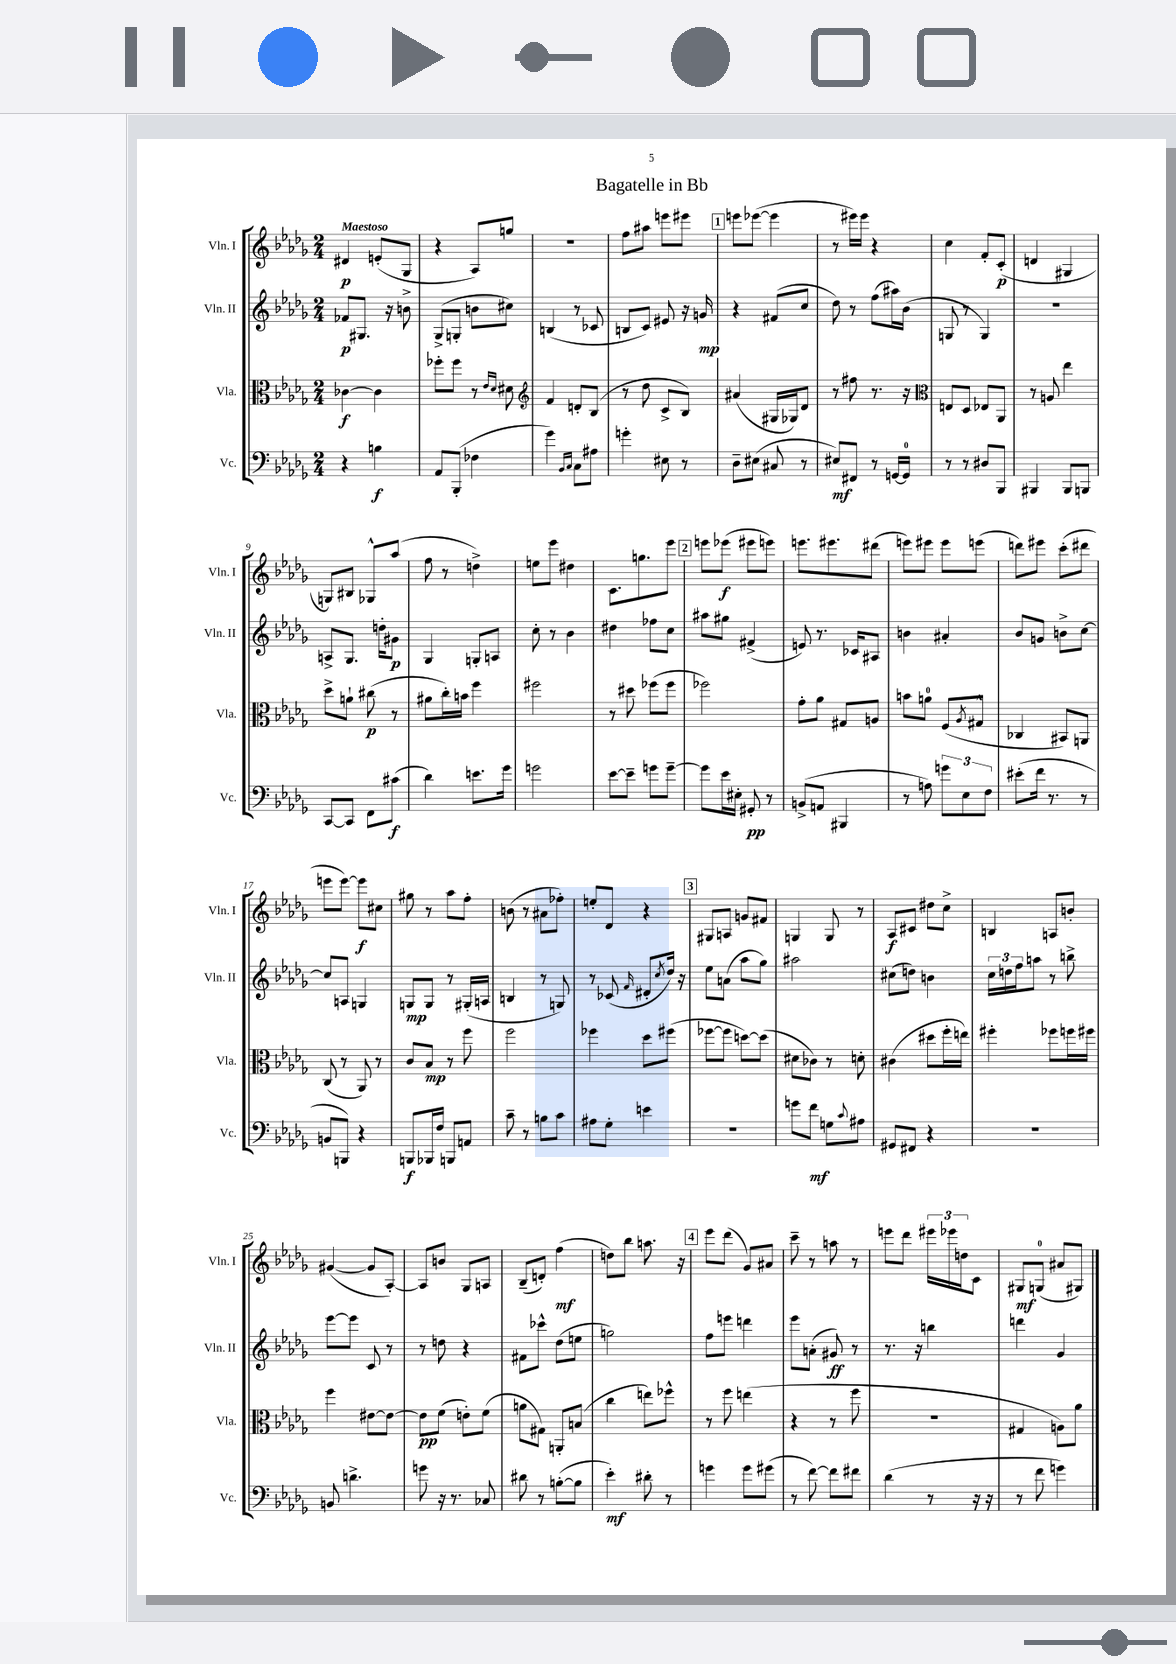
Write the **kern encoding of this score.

**kern	**dynam	**kern	**dynam	**kern	**dynam	**kern	**dynam
*part4	*part4	*part3	*part3	*part2	*part2	*part1	*part1
*staff4	*staff4	*staff3	*staff3	*staff2	*staff2	*staff1	*staff1
*I"Vc.	*	*I"Vla.	*	*I"Vln. II	*	*I"Vln. I	*
*I'Vc.	*	*I'Vla.	*	*I'Vln. II	*	*I'Vln. I	*
*clefF4	*	*clefC3	*	*clefG2	*	*clefG2	*
*k[b-e-a-d-g-]	*	*k[b-e-a-d-g-]	*	*k[b-e-a-d-g-]	*	*k[b-e-a-d-g-]	*
*M2/4	*	*M2/4	*	*M2/4	*	*M2/4	*
=1	=1	=1	=1	=1	=1	=1	=1
!	!	!	!	!	!	!LO:TX:a:B:t=Maestoso	!
4r	.	[4c-X\	f	8f-X/L	p	4d#X/	p
.	.	.	.	8.G#X/J	.	.	.
4Bn\	f	4c-\]	.	.	.	(8en'/L	.
.	.	.	.	16r	.	.	.
.	.	.	.	8bn^\	.	8G-/J	.
=2	=2	=2	=2	=2	=2	=2	=2
8AA-/L	.	8ff-X'\L	.	(8G-^/L	.	4r	.
(8BBB-'/J	.	8ff-\J	.	8Gn'/J	.	.	.
4F-X\	.	8r	.	8bn\L	.	8A-/L)	.
.	.	16qqe-/LL	.	.	.	.	.
.	.	16qqd-/JJ	.	.	.	.	.
.	.	8d#X\	.	8cc#X\J)	.	8ggn/J	.
=3	=3	=3	=3	=3	=3	=3	=3
*	*	*clefG2	*	*	*	*	*
4g-\)	.	4f/	.	(4Bn/	.	2r	.
16qqBB-/LL	.	.	.	.	.	.	.
16qqC/JJ	.	.	.	.	.	.	.
8C\L	.	8dn'/L	.	8r	.	.	.
8A#X\J	.	(8B-/J	.	8c-X/	.	.	.
=4	=4	=4	=4	=4	=4	=4	=4
4gn'\	.	8r	.	8Bn/L	.	8ff\L	.
.	.	8dd-\	.	8c/J)	.	8aa#X\J	.
8E#X\	.	8c^/L	.	8e#X/	.	8eeen\L	.
8r	.	8B-/J)	.	16r	.	8eee#X\J	.
.	.	.	.	16gn/	mp	.	.
!!LO:REH:place=s1:t=1
=5	=5	=5	=5	=5	=5	=5	=5
8D-~\L	.	(4a#X/	.	4r	.	8eeen\L	.
(8E#X\J	.	.	.	.	.	([8eee-X\J	.
8C#X/	.	16G#X/LL	.	(8f#X/L	.	4eee-\]	.
.	.	16G-X/J)	.	.	.	.	.
8r	.	8d-/J	.	8cc/J	.	.	.
=6	=6	=6	=6	=6	=6	=6	=6
8E#X/L)	mf	8r	.	8dd-\)	.	8r	.
8FF#X/J	.	8ff#X\	.	8r	.	16eee#X\LL)	.
.	.	.	.	.	.	16eee#\JJ	.
8r	.	8.r	.	(8ff\L	.	4r	.
[16GGn/LL	.	.	.	16aa#X\L)	.	.	.
16GG/JJ]	.	16r	.	(16b-\JJ	.	.	.
=7	=7	=7	=7	=7	=7	=7	=7
*	*	*clefC3	*	*	*	*	*
8r	.	8En/L	.	8Gn/	.	4cc\	.
8r	.	8D-/J	.	8r	.	.	.
8D#X/L	.	8E-X/L	.	4G/)	.	8f'/L	.
8BBB-/J	.	8AA-/J	.	.	.	(8c'/J	p
=8	=8	=8	=8	=8	=8	=8	=8
4BBB#X/	.	8r	.	2r	.	4dn/	.
.	.	8An/	.	.	.	.	.
8BBB#/L	.	4ee-\	.	.	.	4G#X/	.
8BBBn/J	.	.	.	.	.	.	.
!!LO:LB:g=z
=9	=9	=9	=9	=9	=9	=9	=9
[8CC/L	.	8dd-^\L	.	8An^/L	.	8Gn/L)	.
8CC/J]	.	8an`\J	.	8.G-/J	.	8B#X/J	.
8FF\L	.	(8cc#X\	p	.	.	8G-X^^/L	.
.	.	.	.	16ddn'\KL	.	.	.
(8c#X\J	f	8r	.	8g#X\J	p	(8aa-/J	.
=10	=10	=10	=10	=10	=10	=10	=10
4d-\)	.	8a#X\L	.	4G-/	.	8ff\	.
.	.	16cc'\L)	.	.	.	8r	.
.	.	16bn\JJ	.	.	.	.	.
8.en\L	.	4ff\	.	8Gn'/L	.	4ddn^\)	.
.	.	.	.	8An/J	.	.	.
16g-\Jk	.	.	.	.	.	.	.
=11	=11	=11	=11	=11	=11	=11	=11
2gn\	.	2ff#X\	.	8cc'\	.	8een\L	.
.	.	.	.	8r	.	8eee-\J	.
.	.	.	.	4b-\	.	4dd#X\	.
=12	=12	=12	=12	=12	=12	=12	=12
[8e-\L	.	8r	.	4dd#X\	.	8.c\L	.
8e-~\J]	.	8dd#X\	.	.	.	.	.
.	.	.	.	.	.	8.ggn\	.
8gn\L	.	(8ff-X\L	.	8ff-X\L	.	.	.
[8g~\J	.	8ff-\J	.	8cc\J	.	8eee-\J	.
!!LO:REH:place=s1:t=2
=13	=13	=13	=13	=13	=13	=13	=13
8g\L]	.	2ff-X\)	.	8aa#X\L	.	8eeen\L	.
16e-\L	.	.	.	8gg#X\J	.	(8eee-X\J	f
16E#X'\JJ	.	.	.	.	.	.	.
8GG#X'/	pp	.	.	(4f#X^/	.	8eee#X\L	.
8r	.	.	.	.	.	8eeen\J)	.
=14	=14	=14	=14	=14	=14	=14	=14
(8BBn^/L	.	8g-'\L	.	8en/)	.	8.eeen\L	.
8AAn/J	.	8a-\J	.	8.r	.	.	.
.	.	.	.	.	.	8.eee#X\	.
4BBB#X/	.	8G#X/L	.	.	.	.	.
.	.	.	.	16c-X/KL	.	.	.
.	.	8An/J	.	8A#X/J	.	(8ddd#X\J	.
=15	=15	=15	=15	=15	=15	=15	=15
8r	.	8bn\L	.	4bn\	.	8eeen\L)	.
8An\)	.	8an\J	.	.	.	8eee#X\J	.
12gn\L	.	(8F/L	.	4a#X'/	.	8eee#\L	.
12E-\	.	.	.	.	.	.	.
.	.	8qA-/	.	.	.	.	.
.	.	8G#X^^/J	.	.	.	(8eeen\J	.
12F\J	.	.	.	.	.	.	.
=16	=16	=16	=16	=16	=16	=16	=16
(8e#X'\L	.	4C-X/	.	8b-/L	.	8dddn\L)	.
16f\Jk	.	.	.	8gn/J	.	8eee#X\J	.
8.r	.	.	.	.	.	.	.
.	.	8BB#X/L)	.	8bn^\L	.	(8ccc'\L	.
8r	.	8AAn/J	.	[8cc\J	.	8ddd#X\J	.
!!LO:LB:g=z
=17	=17	=17	=17	=17	=17	=17	=17
8BBn/L	.	(8C/	.	8cc/L]	.	8eeen\L	.
8BBBn/J)	.	8r	.	8An/J	.	[8eee\J)	.
4r	.	8AA-/)	.	4Gn/	.	8eee\L]	f
.	.	8r	.	.	.	8cc#X\J	.
=18	=18	=18	=18	=18	=18	=18	=18
8BBBn/L	f	8c/L	.	8Gn/L	mp	8gg#X\	.
16BBB-X/L	.	8B-/J	mp	8G/J	.	8r	.
16F/JJ	.	.	.	.	.	.	.
8BBBn/L	.	8r	.	8r	.	8aa-\L	.
8AAn/J	.	8ff\	.	(16G#X'/LL	.	8ff'\J	.
.	.	.	.	16An/JJ	.	.	.
=19	=19	=19	=19	=19	=19	=19	=19
8c~\	.	2ff\	.	4Bn/	.	(8bn\	.
8r	.	.	.	.	.	8r	.
8Bn\L	.	.	.	8r	.	8a#X\L	.
8c\J	.	.	.	8Gn/)	.	8ff-X'\J)	.
=20	=20	=20	=20	=20	=20	=20	=20
8A#X\L	.	4ff-X\	.	8r	.	8een'/L	.
8G-'\J	.	.	.	(8c-X/	.	8d-/J	.
.	.	.	.	16qqf/	.	.	.
4en\	.	8dd-\L	.	8d#X'/L	.	4r	.
.	.	.	.	8qcc/	.	.	.
.	.	(8ff#X\J	.	16dd-/Jk)	.	.	.
.	.	.	.	16r	.	.	.
!!LO:REH:place=s1:t=3
=21	=21	=21	=21	=21	=21	=21	=21
2r	.	[8ff-X\L	.	8ee-\L	.	8G#X/L	.
.	.	8ff-\J]	.	(8an\J	.	8An/J	.
.	.	[8ddn\L)	.	8aa-\L	.	8gn/L	.
.	.	(8dd\J]	.	8gg-\J)	.	8f#X/J	.
=22	=22	=22	=22	=22	=22	=22	=22
8gn\L	.	8d#X\L	.	2aa#X\	.	4Gn/	.
8f\J	mf	8c-X\J)	.	.	.	.	.
8Gn\L	.	8r	.	.	.	8G/	.
8qqc/	.	.	.	.	.	.	.
8A#X\J	.	8dn'\	.	.	.	8r	.
=23	=23	=23	=23	=23	=23	=23	=23
8GG#X/L	.	(4c#X\	.	(8cc#X\L	.	8A-/L	f
8FF#X/J	.	.	.	8ddn\J)	.	8c#X/J	.
4r	.	8dd#X\L	.	4bn\	.	8dd#X\L	.
.	.	16ff'\L	.	.	.	8cc^\J	.
.	.	16een\JJ)	.	.	.	.	.
=24	=24	=24	=24	=24	=24	=24	=24
2r	.	4ff#X'\	.	24cc\LL	.	4Bn/	.
.	.	.	.	24ddn\	.	.	.
.	.	.	.	24ff\J	.	.	.
.	.	.	.	8aan\J	.	.	.
.	.	8ff-X\L	.	8r	.	8An/L	.
.	.	16ffn\L	.	8bbn^\	.	8bn'/J	.
.	.	16ff#X\JJ	.	.	.	.	.
!!LO:LB:g=z
=25	=25	=25	=25	=25	=25	=25	=25
8BBn/	.	4ff\	.	[8eee-\L	.	([4g#X/	.
4.dn^\	.	.	.	8eee-\J]	.	.	.
.	.	[8e#X\L	.	8c/	.	8g#/L]	.
.	.	8e#\J_	.	8r	.	[8A-'/J)	.
=26	=26	=26	=26	=26	=26	=26	=26
8gn\	.	8e#\L]	pp	8r	.	8A-/L]	.
16r	.	(8f\J	.	8ddn\	.	8bn/J	.
8.r	.	.	.	.	.	.	.
.	.	8en'\L)	.	4r	.	8G-/L	.
8C-X/	.	(8f\J	.	.	.	8An/J	.
=27	=27	=27	=27	=27	=27	=27	=27
8d#X\	.	8an\L	.	8f#X\L	.	(8B-~/L	.
8r	.	8G#X\J)	.	8ccc-X^^\J	.	8dn'/J)	.
([8Bn'\L	.	8AAn'/L	.	(8dd-\L	.	(4ff\	mf
8B\J]	.	(8Bn/J	.	8een\J	.	.	.
=28	=28	=28	=28	=28	=28	=28	=28
4e-'\)	mf	4cc\	.	2ggn\)	.	8ddn\L)	.
.	.	.	.	.	.	8bb-\J	.
8d#X'\	.	8een\L)	.	.	.	8.aan\	.
8r	.	8ff-X^^\J	.	.	.	.	.
.	.	.	.	.	.	16r	.
!!LO:REH:place=s1:t=4
=29	=29	=29	=29	=29	=29	=29	=29
4gn\	.	8r	.	8ff\L	.	8eee-\L	.
.	.	8ff\	.	8eeen\J	.	(8ddd-\J	.
8g\L	.	(4een\	.	4dddn\	.	8g-/L)	.
(8g#X\J	.	.	.	.	.	8a#X/J	.
=30	=30	=30	=30	=30	=30	=30	=30
8r	.	4r	.	8eee-\L	.	8ccc~\	.
[8f\)	.	.	.	(8an'\J	.	8r	.
8f\L]	.	8r	.	8g#X/)	ff	8aan\	.
8f#X\J	.	8ff\	.	8r	.	8r	.
=31	=31	=31	=31	=31	=31	=31	=31
(4d-\	.	2r	.	8.r	.	8eeen\L	.
.	.	.	.	.	.	8ddd-\J	.
.	.	.	.	16r	.	.	.
8r	.	.	.	4bbn\	.	24eee#X\LL	.
.	.	.	.	.	.	24eee-X\	.
.	.	.	.	.	.	24ddn\J	.
16r	.	.	.	.	.	8c\J	.
16r	.	.	.	.	.	.	.
=32	=32	=32	=32	=32	=32	=32	=32
8r	.	4G#X/	.	4dddn\	.	8G#X/L	mf
8f\	.	.	.	.	.	(8Gn/J	.
4gn\)	.	8An\L)	.	4g-/	.	8a#X/L	.
.	.	8a-\J	.	.	.	8G#X/J)	.
==	==	==	==	==	==	==	==
*-	*-	*-	*-	*-	*-	*-	*-
